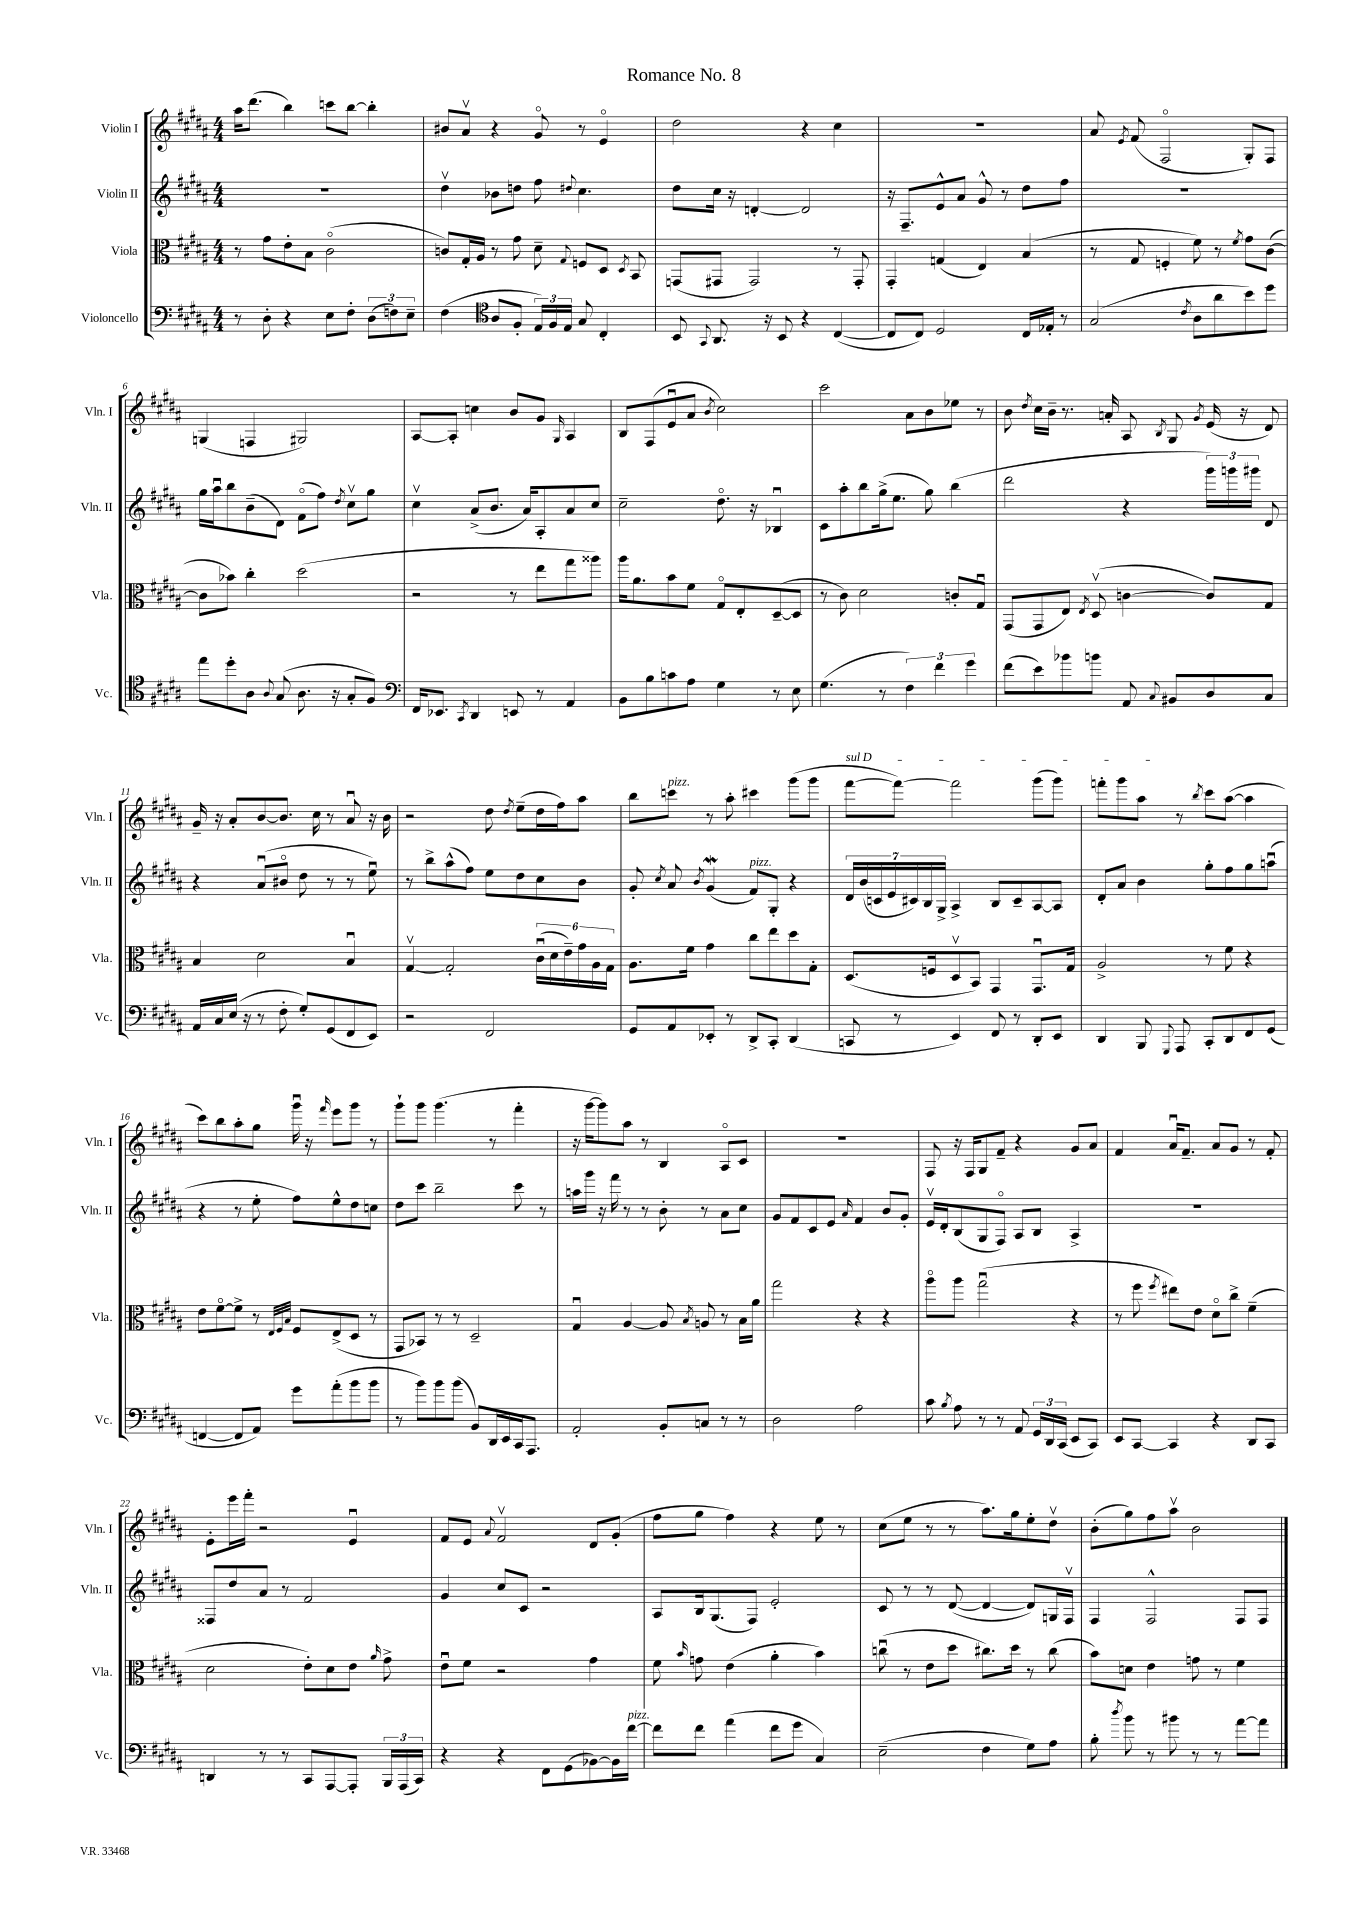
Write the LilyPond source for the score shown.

\header { title = "Romance No. 8" }
<<
\new StaffGroup <<
\new Staff = "s0" \with { instrumentName = "Violin I" shortInstrumentName = "Vln. I" } {
    \clef treble \key b \major \numericTimeSignature \time 4/4
    \autoBeamOff ais''16[ dis'''8.]( b''4) c'''8[ b''8]~ b''4-. |
    bis'8[ ais'8]\upbow r4 gis'8\flageolet r8 e'4\flageolet |
    dis''2 r4 cis''4 |
    R1 |
    ais'8 \acciaccatura { e'8 } fis'8( fis2\flageolet gis8[-.) fis8] |
    g4( f4 gis2) |
    ais8[~ ais8]-. c''4 b'8[ gis'8] \grace { gis16 } ais4 |
    b8[ fis8( e'8\downbow ais'8] \acciaccatura { b'8 } cis''2) |
    cis'''2 ais'8[ b'8 ees''8] r8 |
    b'8 \acciaccatura { dis''8 } cis''16[ b'16]-- r8. a'16-. ais8 \acciaccatura { b8 } gis8 \acciaccatura { gis'8 } e'16( r16 dis'8) |
    gis'16-- r16 ais'8[-. b'8~ b'8.] cis''16 r8 ais'8\downbow r16 b'16 |
    r2 dis''8 \acciaccatura { dis''8 } e''8[--( dis''16 fis''16) ais''8] |
    b''8[ c'''8]^\markup { \italic "pizz." } r8 ais''8-. cis'''4 gis'''8[( gis'''8] |
    \once \override TextSpanner.bound-details.left.text = \markup { \italic "sul D" } fis'''8[~\startTextSpan fis'''8]~) fis'''2 gis'''8[( gis'''8]) |
    f'''8[-. gis'''8 ais''8]\stopTextSpan r8 \acciaccatura { b''8 } cis'''8[ ais''8]~( ais''4 |
    cis'''8[) b''8 ais''8-. gis''8] gis'''16\downbow r16 \grace { fis'''16 } e'''8[ gis'''8] r8 |
    gis'''8[-! gis'''8] gis'''4.( r8 fis'''4-. |
    r16 gis'''16[~ gis'''8) ais''8] r8 b4 ais8[\flageolet cis'8] |
    R1 |
    fis8 r16 fis16[ gis8 fis'8]-- r4 gis'8[ ais'8] |
    fis'4 ais'16[\downbow fis'8.]-- ais'8[ gis'8] r8 fis'8-. |
    e'8[-. e'''16 fis'''16]-. r2 e'4\downbow |
    fis'8[ e'8] \appoggiatura { ais'8 } fis'2\upbow dis'8[ gis'8]-.( |
    fis''8[ gis''8] fis''4) r4 e''8 r8 |
    cis''8[( e''8] r8 r8 ais''8.[) gis''16 e''8-. dis''8]\upbow |
    b'8[-.( gis''8) fis''8 ais''8]\upbow b'2 \bar "|." |
}
\new Staff = "s1" \with { instrumentName = "Violin II" shortInstrumentName = "Vln. II" } {
    \clef treble \key b \major \numericTimeSignature \time 4/4
    \autoBeamOff R1 |
    dis''4\upbow bes'8[ d''8] fis''8 \appoggiatura { dis''8 } cis''4. |
    dis''8[ cis''16] r16 d'4~-. d'2 |
    r16 fis8.[-- e'8-^ ais'8] gis'8-^ r8 dis''8[ fis''8] |
    R1 |
    gis''16[ ais''16\downbow b''8 b'8--( dis'8]) fis'8[\flageolet( fis''8]) \acciaccatura { dis''8 } cis''8[\upbow gis''8] |
    cis''4\upbow ais'8[->( b'8.] ais'16[) ais8-. ais'8 cis''8] |
    cis''2-- dis''8.\flageolet r16 bes4\downbow |
    cis'8[ ais''8-. b''8 gis''16->( e''8.] gis''8) b''4( |
    dis'''2 r4 \tuplet 3/2 { gis'''16[) g'''16 gis'''16] } dis'8 |
    r4 ais'8[\downbow( bis'8]\flageolet dis''8 r8 r8 e''8\downbow) |
    r8 b''8[-> ais''8-^( fis''8]) e''8[ dis''8 cis''8 b'8] |
    gis'8-. \acciaccatura { cis''8 } ais'8 \acciaccatura { b'8 } gis'4\mordent( fis'8[^\markup { \italic "pizz." }) gis8]-. r4 |
    \tuplet 7/4 { dis'16[ b'16( c'16 e'16 cis'16) b16 gis16]-> } ais4-> b8[ cis'8-- ais8~ ais8] |
    dis'8[-. ais'8] b'4 gis''8[-. fis''8 gis''8 a''8]\downbow( |
    r4 r8 e''8-. fis''8[) e''8-^ dis''8 c''8] |
    dis''8[ cis'''8] b''2-- cis'''8 r8 |
    a''16[ gis'''16] r16 fis'''16 r8 r8 b'8-. r8 ais'8[ cis''8] |
    gis'8[ fis'8 cis'8 e'8] \grace { ais'16 } fis'4 b'8[ gis'8]-. |
    e'16[\upbow dis'16-. b8( gis8 fis8]\flageolet) ais8[ b8] ais4-> |
    R1 |
    fisis8[ dis''8 ais'8] r8 fis'2 |
    gis'4 cis''8[ cis'8] r2 |
    ais8[ b16 gis8.( fis8]) e'2-. |
    cis'8 r8 r8 dis'8~( dis'4~ dis'8[) g16 fis16]\upbow |
    fis4 fis2-^ fis8[ fis8] \bar "|." |
}
\new Staff = "s2" \with { instrumentName = "Viola" shortInstrumentName = "Vla." } {
    \clef alto \key b \major \numericTimeSignature \time 4/4
    \autoBeamOff r8 gis'8[ e'8-. b8] cis'2\flageolet( |
    c'8[) gis16-. ais16] r8 gis'8 dis'8-- \appoggiatura { gis8 } f8[ dis8] \acciaccatura { dis8 } b,8 |
    g,8[( gis,8] gis,2) r8 gis,8-. |
    gis,4-. g4( e4) b4( |
    r8 gis8 f4-. fis'8) r8 \acciaccatura { fis'8 } gis'8[ cis'8]~( |
    cis'8[ bes'8]) cis''4-. dis''2( |
    r2 r8 e''8[ gis''8 aisis''8]) |
    ais''16[ ais'8. b'8 fis'8] gis8[\flageolet e8-. dis8~--( dis8] |
    r8 cis'8) dis'2 c'8[-. gis8]\downbow |
    gis,8[( gis,8 e8]) \acciaccatura { e8 } dis8\upbow( c'4~ c'8[) gis8] |
    b4 dis'2 b4\downbow |
    gis4~\upbow gis2-. \tuplet 6/4 { cis'16[\downbow( dis'16 e'16--) gis'16 ais16 gis16] } |
    ais8.[ fis'16] gis'4 cis''8[ e''8 dis''8 gis8]-. |
    dis8.[( f16 dis8\upbow b,8]) gis,4 gis,8.[\downbow gis16] |
    ais2-> r8 fis'8 r4 |
    e'8[ fis'8~\flageolet fis'8]-> r8 \grace { e32[ fis32 b32] } fis8[ e8->( dis8] r8 |
    gis,8[ bes,8]) r8 r8 dis2-- |
    gis4\downbow ais4~ ais8 \acciaccatura { b8 } a8 r8 b16[ ais'16] |
    gis''2 r4 r4 |
    ais''8[\flageolet ais''8] gis''2\downbow( r4 |
    r8 fis''8 \acciaccatura { fis''8 } eis''8[) e'8] dis'8[\flageolet cis''8]-> fis'4--( |
    dis'2 e'8[-.) dis'8 e'8] \grace { ais'16 } gis'8-> |
    e'8[\downbow fis'8] r2 gis'4 |
    fis'8 \grace { b'16 } g'8 e'4( ais'4-. b'4) |
    c''8\downbow( r8 e'8[ dis''8] cis''8.[) dis''16] r8 cis''8( |
    b'8[) d'8] e'4 g'8 r8 fis'4 \bar "|." |
}
\new Staff = "s3" \with { instrumentName = "Violoncello" shortInstrumentName = "Vc." } {
    \clef bass \key b \major \numericTimeSignature \time 4/4
    \autoBeamOff r8 dis8-. r4 e8[ fis8]-. \tuplet 3/2 { dis8[( f8) e8]-- } |
    fis4( \clef tenor ais8[ fis8]-. \tuplet 3/2 { e16[) fis16 e16] } gis8 cis4-. |
    b,8 \appoggiatura { gis,8 } ais,8. r16 b,8 r4 cis4~( |
    cis8[ cis8]) dis2 cis16[ ees16]-. r8 |
    gis2( \acciaccatura { cis'8 } ais8[ ais'8 b'8) dis''8] |
    e''8[ dis''8-. ais8] \appoggiatura { ais8 } gis8( ais8. r16 gis8[-. fis8]) |
    \clef bass fis,16[ ees,8.] \acciaccatura { cis,8 } dis,4 e,8 r8 ais,4 |
    b,8[ b8 c'8 ais8] gis4 r8 e8 |
    gis4.( r8 \tuplet 3/2 { fis4) fis'4 gis'4 } |
    fis'8[( e'8) bes'8 b'8] ais,8 \appoggiatura { cis8 } bis,8[ dis8 cis8] |
    ais,16[ cis16 e16]( r16 r8 fis8-. gis8[-.) gis,8( fis,8 e,8]) |
    r2 fis,2 |
    gis,8[ ais,8 ees,8]-. r8 dis,8[-> cis,8]-. dis,4( |
    c,8 r8 e,4) fis,8 r8 dis,8[-. e,8] |
    dis,4 b,,8 \appoggiatura { gis,,8 } ais,,8 cis,8[-. dis,8 fis,8 gis,8]( |
    f,4~ f,8[ ais,8]) gis'8[ ais'8-.( b'8 b'8] |
    r8 b'8[) b'8 b'8]( b,8[) dis,16 e,16 cis,16 ais,,8.] |
    ais,2-. b,8[-. c8] r8 r8 |
    dis2 ais2 |
    cis'8 \acciaccatura { b8 } ais8 r8 r8 ais,8 \tuplet 3/2 { gis,16[ dis,16 cis,16]( } e,8[ cis,8]) |
    e,8[ cis,8]~ cis,4 r4 dis,8[ cis,8] |
    d,4 r8 r8 cis,8[ ais,,8~ ais,,8]-. \tuplet 3/2 { b,,16[ ais,,16( cis,16]) } |
    r4 r4 fis,8[ gis,8( bes,8~) bes,16 fis'16]~^\markup { \italic "pizz." } |
    fis'8[ fis'8] ais'4( fis'8[ gis'8] cis4) |
    e2--( fis4 gis8[) ais8] |
    b8-. \acciaccatura { dis''8 } b'8 r8 bis'8 r8 r8 ais'8[~ ais'8] \bar "|." |
}
>>
>>
